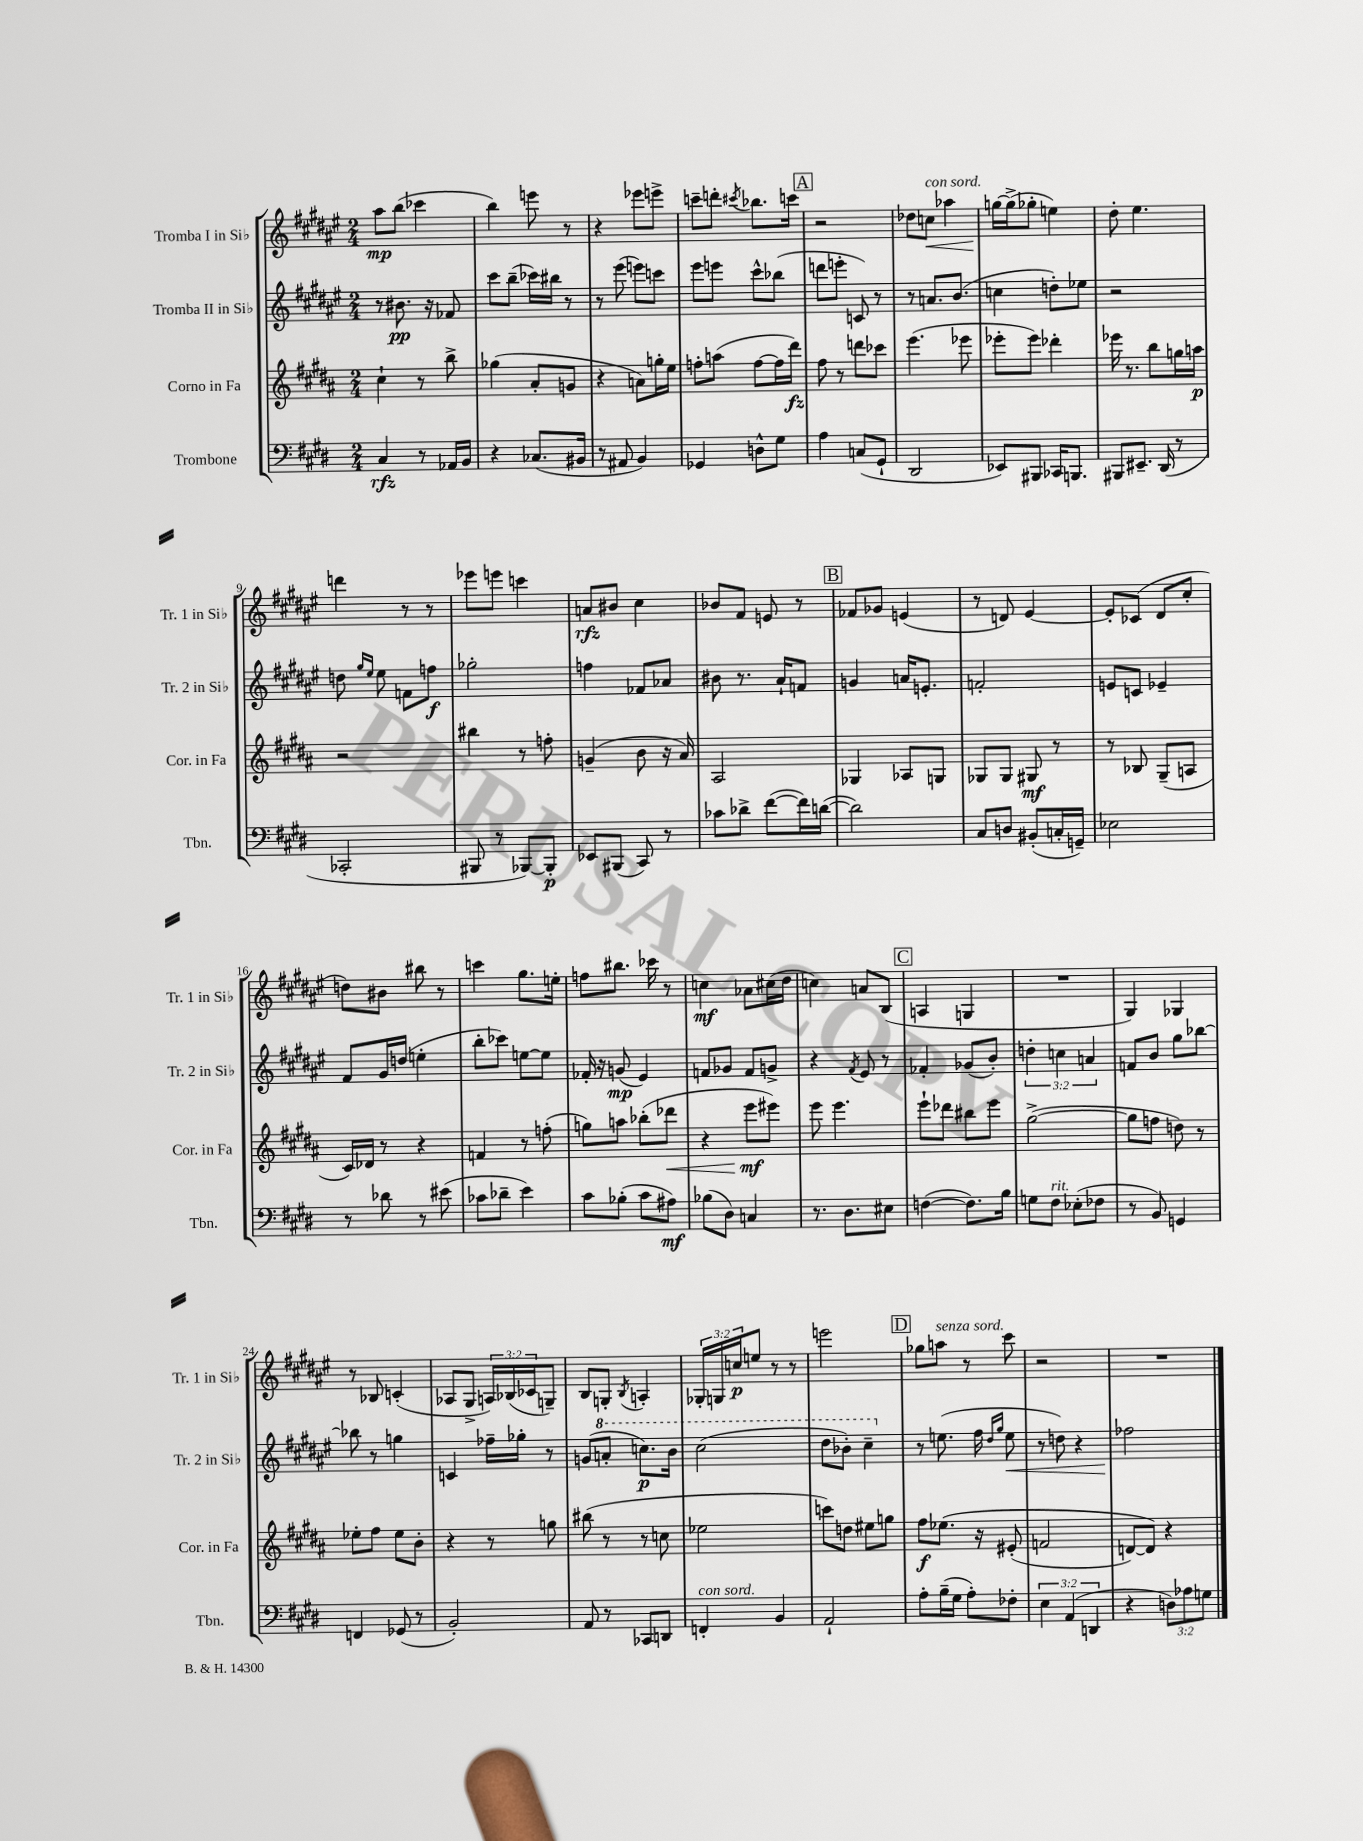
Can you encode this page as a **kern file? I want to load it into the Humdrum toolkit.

**kern	**kern	**kern	**kern
*staff4	*staff3	*staff2	*staff1
*clefF4	*clefG2	*clefG2	*clefG2
*k[f#c#g#d#]	*k[f#c#g#d#a#]	*k[f#c#g#d#a#e#]	*k[f#c#g#d#a#e#]
*M2/4	*M2/4	*M2/4	*M2/4
4C#/	4cc#`\	8r	8aa#\L
.	.	8.b#\	(8bb\J
8r	8r	.	4ccc-\
.	.	16r	.
16AA-/LL	8bb^\	8f-/	.
16BB/JJ	.	.	.
=	=	=	=
4r	(4gg-\	8ccc#\L	4bb\)
.	.	(8bb~\J	.
(8.C-/L	8a#'/L	16ccc-\LL)	8eee\
.	.	16bb#\JJ	.
.	8g/J	8r	8r
16BB#/Jk	.	.	.
=	=	=	=
8r	4r	8r	4r
8AA#/	.	(8eee#\	.
4BB/)	8a\L)	8eee\L)	8eee-\L
.	16gg'\L	8ccc\J	8eee^\J
.	16ee\JJ	.	.
=	=	=	=
4GG-/	8ff'\L	8eee#\L	8ccc~\L
.	(8aa\J	8eee\J	8ddd'\J
.	.	.	8qccc#/
8D^^\L	[8ff\L	8ccc#^^\L	8.bb-\L
8G#\J	16ff\]L	(8bb-\J	.
.	16ddd#\JJ)	.	16ccc\Jk
=	=	=	=
4A\	8ff#\	8ddd\L	2r
.	8r	8eee'\J	.
(8C/L	8ddd\L	8c/)	.
8GG#`/J	8ccc-\J	8r	.
=	=	=	=
2DD#/	(4.eee\	8r	8dd-\L
.	.	8.a/L	8cc\J
.	.	.	4aa-\
.	.	(8.b/J	.
.	8eee-\	.	.
=	=	=	=
8EE-/L)	8eee-'\L	4cc\	[16gg\LL
.	.	.	(16gg^\]J
8BBB#/J	8eee-\J)	.	8gg-'\J
16CC-/LK	4ddd-'\	8dd'\L)	4ee\)
8.BBB/J	.	.	.
.	.	8ee-\J	.
=	=	=	=
8BBB#/L	16eee-\	2r	8dd#'\
.	8.r	.	.
8.EE#~/J	.	.	4.ee#\
.	8bb\L	.	.
(16DD#/	.	.	.
8r	16gg\L	.	.
.	16aa\JJ	.	.
=	=	=	=
2CC-'/	2r	8dd\	4ddd\
.	.	16qqgg#/LL	.
.	.	16qqee#/JJ	.
.	.	8ee#\	.
.	.	8f\L	8r
.	.	8ff\J	8r
=	=	=	=
8BBB#/	4bb#\	2gg-'\	8eee-\L
8r	.	.	8eee\J
[8BBB-/L)	8r	.	4ccc\
8BBB-'/]J	8ff'\	.	.
=	=	=	=
8EE-/L	(4g~/	4ff\	8a/L
(8BBB#/J	.	.	8b#/J
8CC#/)	8b\	8f-/L	4cc#\
8r	16r	8a-/J	.
.	16a#/)	.	.
=	=	=	=
8c-\L	2A#/	8b#\	8b-/L
8d-^\J	.	8.r	8f#/J
([8f#\L	.	.	8e/
.	.	16a#`/LK	.
16f#\]L)	.	8f/J	8r
([16d\JJ	.	.	.
=	=	=	=
2d\])	4G-/	4g/	8f-/L
.	.	.	8g-/J
.	8A-/L	16a/LK	(4e/
.	.	8.e'/J	.
.	8G/J	.	.
=	=	=	=
8C#/L	8G-/L	2f'/	8r
8D/J	8G-/J	.	8d/)
(8BB#'/L	8G#/	.	[4e#/
16C'/L	8r	.	.
16GG~/JJ)	.	.	.
=	=	=	=
2E-\	8r	8e/L	8e#'/]L
.	8B-/	8c/J	(8c-/J
.	(8G#~/L	4e-~/	8d#/L
.	8A/J	.	8cc#'/J
=	=	=	=
8r	16c#/LL)	8f#/L	8dd\L)
.	16d-/JJ	.	.
8d-\	8r	16g#/L	8b#\J
.	.	(16dd/JJ	.
8r	4r	4ee'\	8bb#\
(8e#\	.	.	8r
=	=	=	=
8c-\L	4f/	8bb'\L	4ccc\
8d-~\J	.	8ccc-\J)	.
4e\)	8r	[8ee\L	8.gg#\L
.	(8ff'\	8ee\]J	.
.	.	.	16ee'\Jk
=	=	=	=
8c#\L	8gg\L)	16f-'/	8ff\L
.	.	16r	.
(8B-'\J	8aa\J	(8g/	8.bb#\J
8c#\L	(8bb-'\L	4e#/)	.
.	.	.	16ccc-\
8A#\J)	8ddd-\J	.	8r
=	=	=	=
(8B-\L	4r	8f/L	4cc\
8D#\J)	.	8g-/J	.
4C/	8eee\L	8f/L	8a-\L
.	8eee#\J)	8g^/J	(16cc#\L
.	.	.	16dd#\JJ
=	=	=	=
8.r	8eee\	4r	4cc\)
.	4.eee\	.	.
8.D#\L	.	.	.
.	.	8qf#/	.
.	.	8e#/	8a/L
8E#\J	.	8r	(8B/J
=	=	=	=
([4F\	8eee`\L	4f-'/	4A/
.	8ddd-\J	.	.
8.F\]L)	8bb#\L	(8g-/L	4G/
.	8eee\J	8b'/J)	.
16B\Jk	.	.	.
=	=	=	=
8G\L	([2gg#^\	6dd'\	2r
8F#\J	.	.	.
.	.	6cc\	.
(8E-'\L	.	.	.
.	.	6a/	.
8F-\J	.	.	.
=	=	=	=
8r	8gg#\]L	8f/L	4G#/)
8BB/)	8ff\J	8b/J	.
4GG/	8dd\)	8gg#\L	4G-/
.	8r	[8bb-\J	.
=	=	=	=
4FF/	8ee-'\L	8bb-\]	8r
.	8ff#\J	8r	8B-/
(8GG-/	8ee-\L	4gg\	(4c'/
8r	8b'\J	.	.
=	=	=	=
2BB'/)	4r	4c/	8A-/L
.	.	.	8G#^/J
.	8r	16ff-~\LL	24A/LL)
.	.	.	(24B-/
.	.	16gg-'\JJ	.
.	.	.	24c-/J
.	8gg\	8r	8G~/J)
=	=	=	=
8AA/	(8bb#\	(8g/L	8B/L
8r	8r	8aa'/J	8G'/J
.	.	.	8qB/
8CC-/L	8r	8.ccc\L)	4A'/
8DD/J	8cc\	.	.
.	.	16bb\Jk	.
=	=	=	=
4FF'/	2ee-\	(2ccc#\	24G-'/LL
.	.	.	24G/
.	.	.	24cc/J
.	.	.	8ee/J
4BB/	.	.	8r
.	.	.	8r
=	=	=	=
2AA`/	8ccc\L)	8ddd#\L	2eee\
.	8dd\J	8bb-'\J)	.
.	8ee#\L	4ccc#~\	.
.	8gg\J	.	.
=	=	=	=
8A'\L	8ff#\L	8r	8gg-\L
(16B~\L	&(8.ee-\J	(8.ee\	8aa\J
16G#\JJ	.	.	.
8A'\L)	.	.	8r
.	16r	16ff#\	.
.	.	16qqdd#/LL	.
.	.	16qqgg#/JJ	.
8F-'\J	(8e#'/	8ee\	8ccc#\
=	=	=	=
6E\	2f/	8r	2r
.	.	8dd\)	.
(6AA/	.	.	.
.	.	4r	.
6DD/	.	.	.
=	=	=	=
4r	[8d/L)	2ff-\	2r
.	8d/]J&)	.	.
12D\L)	4r	.	.
12A-\	.	.	.
12G\J	.	.	.
==	==	==	==
*-	*-	*-	*-
